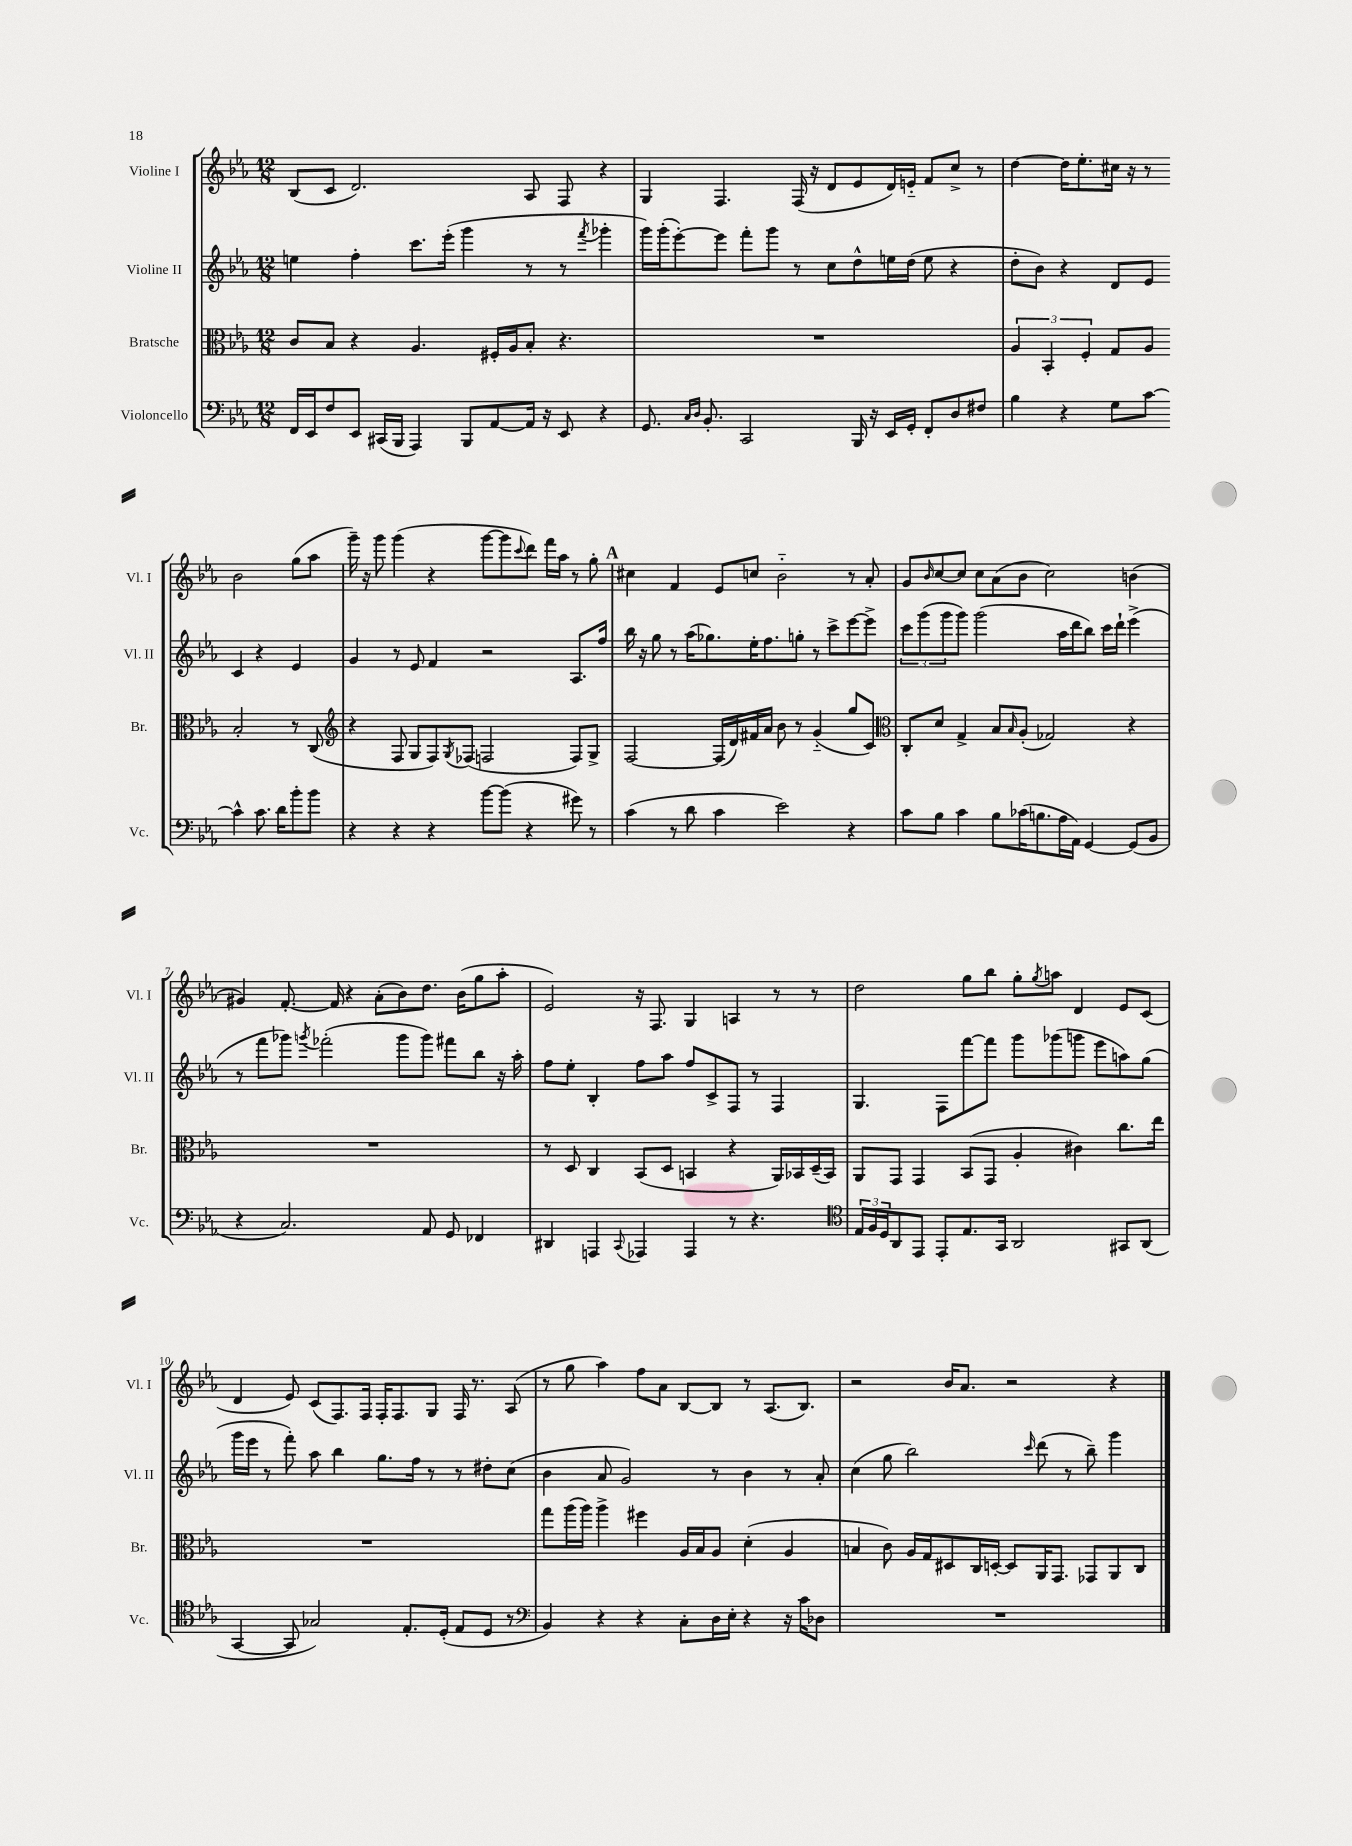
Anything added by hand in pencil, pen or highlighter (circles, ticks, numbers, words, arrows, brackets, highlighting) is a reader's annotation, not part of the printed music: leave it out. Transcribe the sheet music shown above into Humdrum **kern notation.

**kern	**kern	**kern	**kern
*part4	*part3	*part2	*part1
*staff4	*staff3	*staff2	*staff1
*I"Violoncello	*I"Bratsche	*I"Violine II	*I"Violine I
*I'Vc.	*I'Br.	*I'Vl. II	*I'Vl. I
*clefF4	*clefC3	*clefG2	*clefG2
*k[b-e-a-]	*k[b-e-a-]	*k[b-e-a-]	*k[b-e-a-]
*M12/8	*M12/8	*M12/8	*M12/8
=1	=1	=1	=1
16FF/LL	8c/L	4een\	(8B-/L
16EE-/J	.	.	.
8F/	8B-/J	.	8c/J
8EE-/J	4r	4ff'\	2.d/)
(16CC#X/LL	.	.	.
16BBB-/JJ	.	.	.
4AAA-/)	4.A-/	8.ccc\L	.
.	.	(16eee-'\Jk	.
8BBB-/L	.	4ggg\	.
[8AA-/	16F#X'/LL	.	.
.	16A-/J	.	.
16AA-/Jk]	8B-'/J	8r	8A-/
16r	.	.	.
8EE-/	4.r	8r	8F/
.	.	8qfff/	.
4r	.	4ggg-X'\	4r
=2	=2	=2	=2
8.GG/	1.r	16ggg\LL)	4G/
.	.	(16ggg'\J	.
.	.	[8eee-'\)	.
16qqC/LL	.	.	.
16qqD/JJ	.	.	.
8.BB-'/	.	.	.
.	.	8eee-\J]	4.F/
2CC/	.	8fff'\L	.
.	.	8ggg\J	.
.	.	8r	(16F/
.	.	.	16r
.	.	8cc\L	8d/L
16BBB-/	.	8dd^^\	8e-/
16r	.	.	.
16EE-/LL	.	16een\L	16d/L)
16GG'/JJ	.	(16dd\JJ	16en/JJ
8FF'/L	.	8ee\	8f/L
8D/	.	4r	8cc^/J
8F#X/J	.	.	8r
=3	=3	=3	=3
4B-\	6A-/	8dd'\L	[4dd\
.	.	8b-\J)	.
.	6BB-'/	.	.
4r	.	4r	16dd\KL]
.	.	.	8.ee-'\
.	6F'/	.	.
8G\L	8G/L	8d/L	16cc#X\Jk
.	.	.	16r
[8c\J	8A-/J	8e-/J	8r
4c^^\]	2B-'/	4c/	2b-\
8.c\	.	4r	.
16d\KL	.	.	.
8b-'\	8r	4e-/	(8gg\L
8b-\J	(8C/	.	8aa-\J
!!LO:LB:g=z
=4	=4	=4	=4
*	*clefG2	*	*
4r	4r	4g/	16ggg~\)
.	.	.	16r
.	.	.	8ggg\
4r	8F/	8r	(4ggg\
.	8G/L	8e-/	.
4r	8F/)	4f/	4r
.	8qG/	.	.
.	(8F-X/J	.	.
[8b-\L	2Fn/	2r	[8ggg\L
(8b-\J]	.	.	8ggg\]
.	.	.	8qqccc/
4r	.	.	8ddd\J)
.	.	.	16fff\LL
.	.	.	16aa-\JJ
8g#X\)	8F/L)	8.A-/L	8r
8r	8G^/J	.	8gg'\
.	.	16ff/Jk	.
!!LO:REH:place=s1:t=A
=5	=5	=5	=5
(4c\	[2F/	16bb-\	4cc#X\
.	.	16r	.
.	.	8gg\	.
8r	.	8r	4f/
8d\	.	(16aa-\KL	.
.	.	8.gg-X\)	.
4c\	(16F/LL]	.	8e-/L
.	16d/)	.	.
.	16f#X/	16ee-'\K	8ccn/J
.	16a-/JJ	8.ff\	.
2e-\)	8b-\	.	2b-\
.	8r	8ggn'\J	.
.	(4g/	8r	.
.	.	8ccc^\L	.
4r	8gg/L	[8eee-\	8r
.	8c/J)	8eee-^\J]	8a-'/
=6	=6	=6	=6
*	*clefC3	*	*
8c\L	8C'/L	12ccc\L	8g/L
.	.	(12ggg\	.
.	.	.	16qqb-/
8B-\J	8d/J	.	[8cc/
.	.	12ggg\	.
4c\	4G^/	8ggg\J)	8cc/J]
.	.	(2ggg\	8cc\L
8B-\L	8B-/L	.	(8a-\
.	16qqB-/	.	.
(16c-X\K	(8A-'/J	.	8b-\J
8.Bn\	.	.	.
.	2G-X/)	.	2cc\)
16A-\L	.	16aa-\LL	.
16AA-\JJ)	.	16ddd\J	.
[4GG/	.	8bb-\J)	.
.	.	16ccc\LL	.
.	.	16ddd`\JJ	.
(8GG/L]	4r	(4eee-^\	(4bn\
8BB-/J	.	.	.
!!LO:LB:g=z
=7	=7	=7	=7
4r	1.r	8r	4g#X/)
.	.	8fff\L	.
2.C/)	.	8ggg-X\J)	[8.f'/
.	.	8qgggn/	.
.	.	(2fff-X'\	.
.	.	.	16f/]
.	.	.	4r
.	.	.	(8a-'\L
.	.	8ggg\L	8b-\)
8AA-/	.	8ggg\J)	8.dd\J
8GG/	.	8fff#X\L	.
.	.	.	(16b-\KL
4FF-X/	.	8bb-\J	8gg\
.	.	16r	8aa-'\J
.	.	16aa-'\	.
=8	=8	=8	=8
4DD#X/	8r	8ff\L	2e-/)
.	8D/	8ee-'\J	.
4AAAn/	4C/	4B-'/	.
8qqCC/	.	.	.
4AAA-X/	(8BB-/L	8ff\L	16r
.	.	.	8.F/
.	8D/J	8aa-\J	.
4AAA-/	4BBn/	8ff/L	4G/
.	.	8c^/	.
8r	4r	8F/J	4An/
4.r	.	8r	.
.	16AA-/LL)	4F/	8r
.	16BB-X/	.	.
.	(16D~/	.	8r
.	16BB-/JJ)	.	.
=9	=9	=9	=9
*clefC4	*	*	*
24E-/LL	8AA-/L	4.G/	2dd\
24F/	.	.	.
24D/J	.	.	.
8AA-/	8GG/J	.	.
8EE-/J	4GG/	.	.
8EE-'/L	.	8F\L	.
8.E-/	(8BB-/L	[8fff\	8gg\L
.	8GG/J	8fff\J]	8bb-\J
16GG/Jk	.	.	.
2AA-/	4A-'/	8ggg\L	8gg'\L
.	.	.	8qgg/
.	.	(8ggg-X\	8aan\J
.	4c#X\)	8gggn\J	4d/
.	.	8eee-\L	.
8GG#X/L	8.cc\L	8aan\)	8e-/L
(8AA-/J	.	(8gg\J	(8c/J
.	16ee-\Jk	.	.
!!LO:LB:g=z
=10	=10	=10	=10
[4GG/	1.r	16ggg\LL	4d/
.	.	16eee-\JJ	.
.	.	8r	.
8GG/]	.	8fff'\)	8e-/)
2G-X/)	.	8aa-\	(8c/L
.	.	4bb-\	8.F/)
.	.	.	16F/Jk
.	.	8.gg\L	16F'/KL
.	.	.	8.F/
8.E-'/L	.	.	.
.	.	16ff\Jk	.
.	.	8r	8G/J
(16D'/Jk	.	.	.
8E-/L	.	8r	16F/
.	.	.	8.r
8D/J	.	8dd#X'\L	.
8r	.	(8cc\J	(8A-/
=11	=11	=11	=11
*clefF4	*	*	*
4BB-/)	8gg\L	4b-\	8r
.	(16aa-\L	.	8gg\
.	16aa-\JJ)	.	.
4r	4aa-^\	8a-/	4aa-\)
.	.	2g/)	.
4r	4ff#X\	.	8ff\L
.	.	.	8a-\J
8C'\L	16A-/LL	.	[8B-/L
.	16B-/J	.	.
16D\L	8A-/J	8r	8B-/J]
16E-'\JJ	.	.	.
4r	(4d'\	4b-\	8r
.	.	.	(8.A-/L
16r	4A-/	8r	.
16c\KL	.	.	8.B-/J)
8D-X\J	.	8a-'/	.
=12	=12	=12	=12
1.r	4Bn/	(4cc\	2r
.	8c\)	8gg\	.
.	16A-/LL	2bb-\)	.
.	16G/J	.	.
.	8D#X/	.	16b-/KL
.	.	.	8.a-/J
.	16C/L	.	.
.	[16Dn'/JJ	.	.
.	8D/L]	.	2r
.	.	16qqccc/	.
.	16AA-/K	(8ddd\	.
.	8.GG/J	.	.
.	.	8r	.
.	8GG-X/L	8bb-~\)	.
.	8AA-/	4ggg\	4r
.	8C/J	.	.
==	==	==	==
*-	*-	*-	*-
